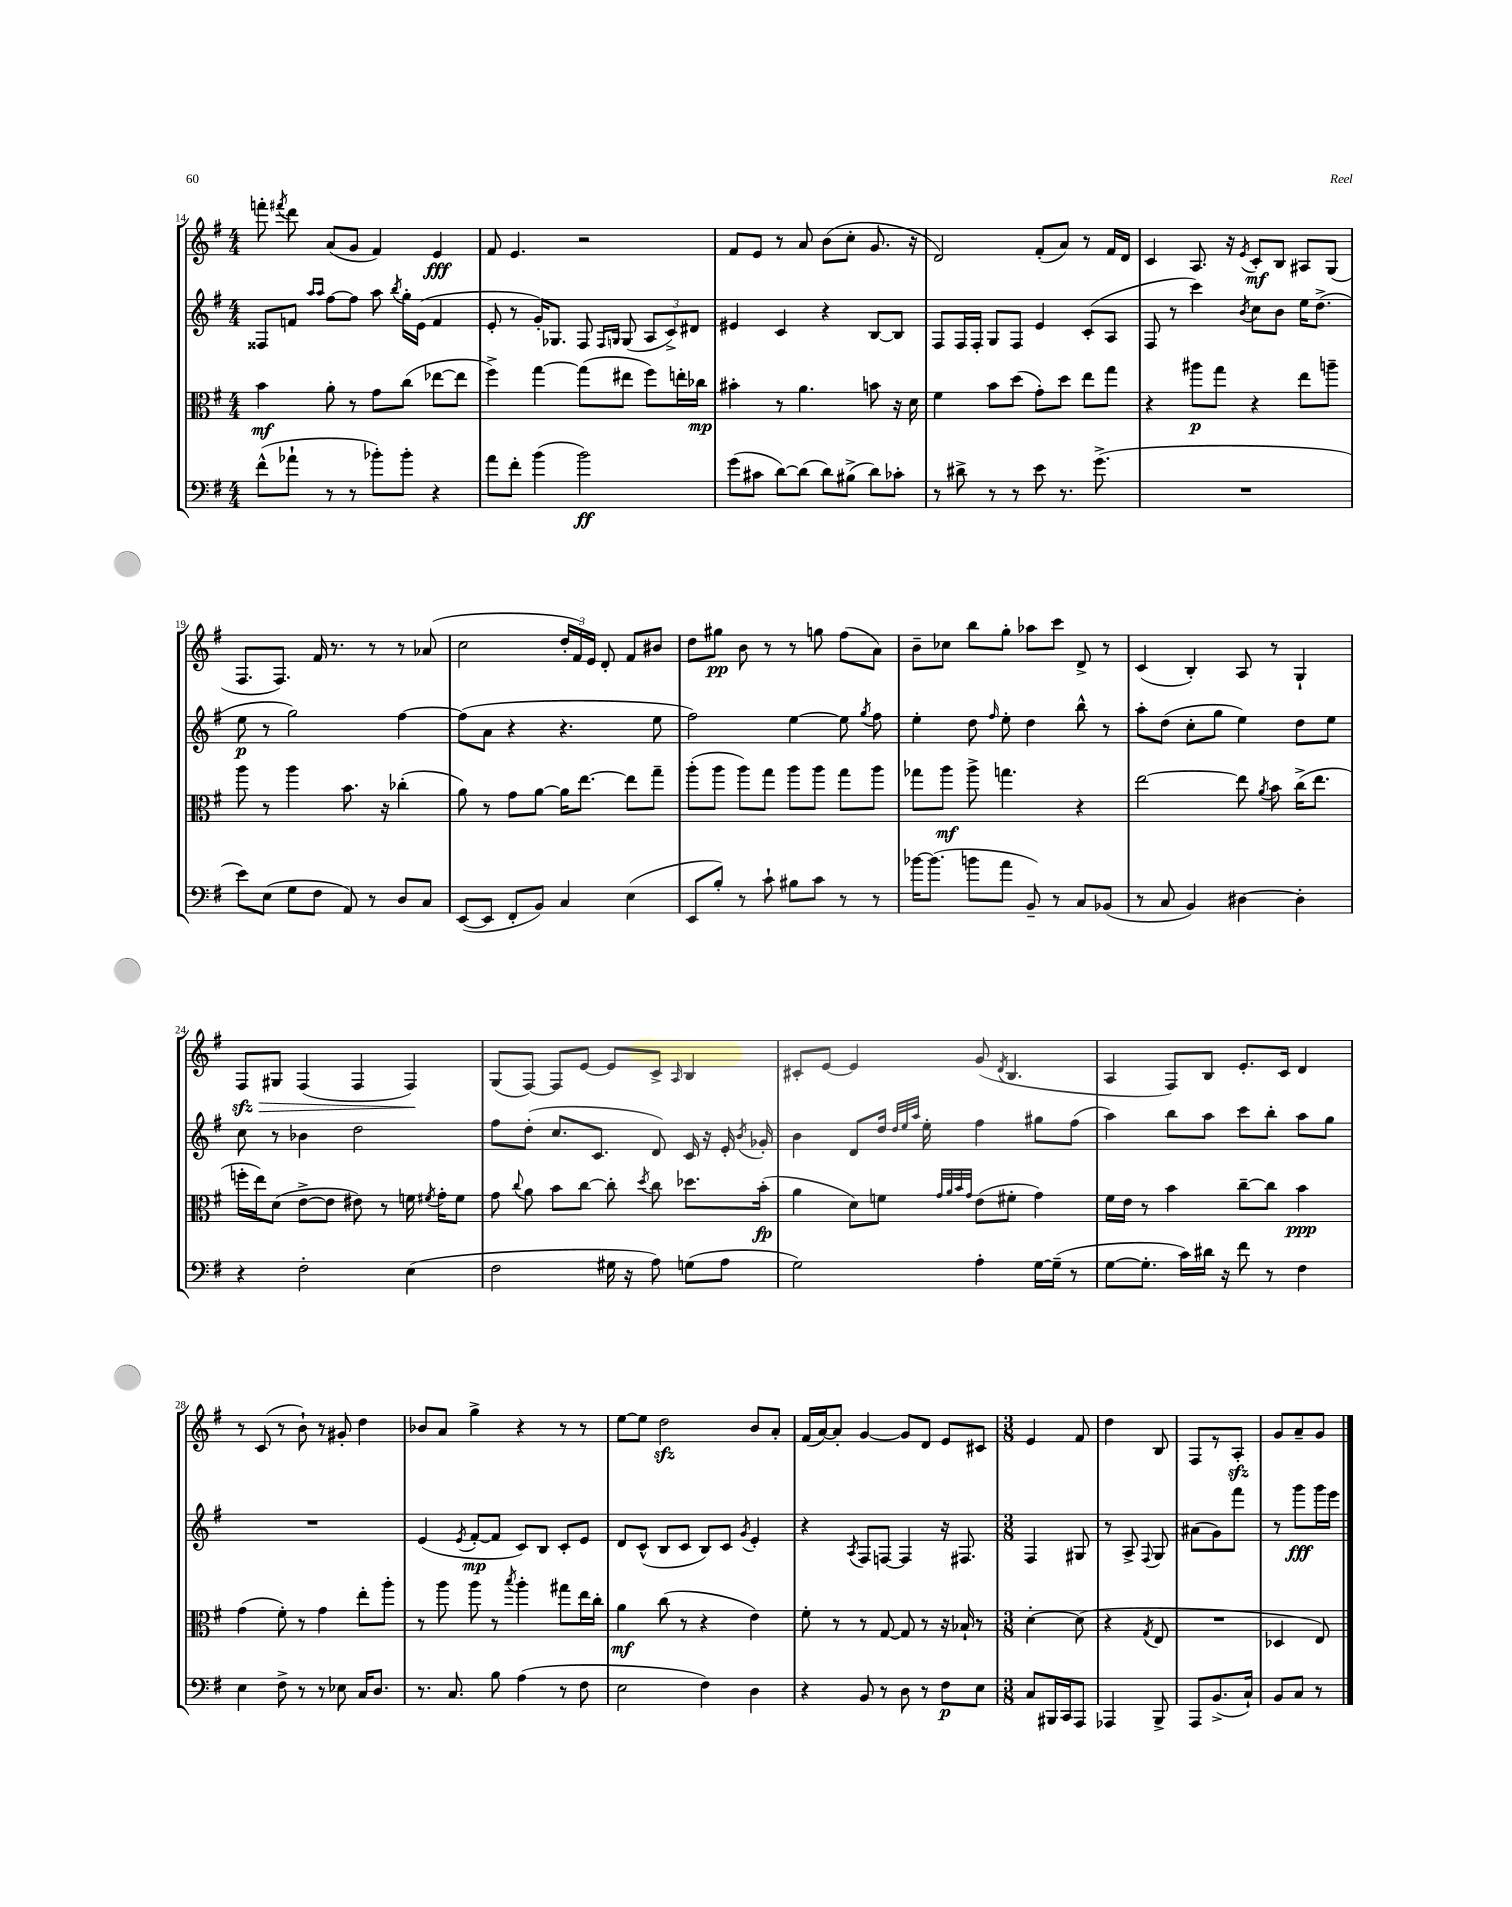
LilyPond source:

<<
\new StaffGroup <<
\new Staff = "s0" {
    \clef treble \key g \major \numericTimeSignature \time 4/4
    \autoBeamOff f'''8-. \acciaccatura { fis'''8 } d'''8 a'8[( g'8] fis'4) e'4\fff |
    fis'8 e'4. r2 |
    fis'8[ e'8] r8 a'8 b'8[( c''8]-. g'8. r16 |
    d'2) fis'8[-.( a'8]) r8 fis'16[ d'16] |
    c'4 a8. r16 \acciaccatura { e'8 } c'8[-.\mf b8] ais8[ g8]( |
    fis8.[ fis8.]) fis'16 r8. r8 r8 aes'8( |
    c''2 \tuplet 3/2 { d''16[-. fis'16) e'16] } d'8-. fis'8[ bis'8] |
    d''8[ gis''8]\pp b'8 r8 r8 g''8 fis''8[( a'8]) |
    b'8[-- ces''8] b''8[ g''8]-. aes''8[ c'''8] d'8-> r8 |
    c'4( b4-.) a8 r8 g4-! |
    fis8[\sfz\> gis8] fis4( fis4 fis4\!) |
    g8[( fis8]~) fis8[ e'8]~ e'8[ c'8]-> \grace { a16 } b4 |
    cis'8[-. e'8]~ e'4 g'8( \acciaccatura { d'8 } b4. |
    a4 fis8[) b8] e'8.[-. c'16] d'4 |
    r8 c'8( r8 b'8-!) r8 gis'8-. d''4 |
    bes'8[ a'8] g''4-> r4 r8 r8 |
    e''8[~ e''8] d''2\sfz b'8[ a'8]-. |
    fis'16[( a'16~) a'8]-. g'4~ g'8[ d'8] e'8[ cis'8] |
    \numericTimeSignature \time 3/8 e'4 fis'8 |
    d''4 b8 |
    fis8[ r8 a8]-.\sfz |
    g'8[ a'8-- g'8] \bar "|." |
}
\new Staff = "s1" {
    \clef treble \key g \major \numericTimeSignature \time 4/4
    \autoBeamOff fisis8[ f'8] \grace { a''16[ a''16] } fis''8[~ fis''8] a''8 \acciaccatura { b''8 } g''16[-. e'16]( f'4 |
    e'8-. r8 g'16[-.) ges8.] fis8 \grace { fis16[ g16] } g8( \tuplet 3/2 { a8[ c'8->) dis'8] } |
    eis'4 c'4 r4 b8[~ b8] |
    fis8[ fis16 fis16]-. g8[ fis8] e'4 c'8[-.( a8] |
    fis8 r8 c'''4) \acciaccatura { b'8 } c''8[ b'8] e''16[ d''8.]->( |
    e''8\p r8 g''2) fis''4~ |
    fis''8[( a'8] r4 r4. e''8 |
    fis''2) e''4~ e''8 \acciaccatura { g''8 } fis''8 |
    e''4-. d''8 \grace { fis''16 } e''8-. d''4 b''8-^ r8 |
    a''8[-. d''8]( c''8[-. g''8] e''4) d''8[ e''8] |
    c''8 r8 bes'4 d''2 |
    fis''8[ d''8]-.( c''8.[ c'8.] d'8) c'16 r16 e'16-. \acciaccatura { b'8 } ges'16-. |
    b'4 d'8[ d''16] \grace { d''32[ e''32 a''32] } e''16-. fis''4 gis''8[ fis''8]( |
    a''4) b''8[ a''8] c'''8[ b''8]-. a''8[ g''8] |
    R1 |
    e'4( \acciaccatura { e'8 } fis'8[~-.\mp fis'8] c'8[) b8] c'8[-. e'8] |
    d'8[ c'8]-^( b8[ c'8] b8[) c'8] \acciaccatura { g'8 } e'4-. |
    r4 \acciaccatura { a8 } fis8[ f8]~ f4 r16 fis8. |
    \numericTimeSignature \time 3/8 fis4 gis8 |
    r8 a8-> \appoggiatura { fis8 } g8 |
    ais'8[( g'8) fis'''8] |
    r8 g'''8[\fff g'''16 e'''16] \bar "|." |
}
\new Staff = "s2" {
    \clef alto \key g \major \numericTimeSignature \time 4/4
    \autoBeamOff b'4\mf a'8-. r8 g'8[ c''8]( ees''8[~ ees''8] |
    fis''4->) g''4~ g''8[( eis''8] fis''8[) e''16-. ces''16]\mp |
    bis'4-. r8 a'4. b'8 r16 d'16 |
    fis'4 b'8[ d''8]( g'8[-.) d''8] e''8[ g''8] |
    r4 ais''8[\p g''8] r4 e''8[ a''8]-- |
    a''8 r8 a''4 b'8. r16 ces''4-.( |
    a'8) r8 g'8[ a'8]~ a'16[ e''8.]~ e''8[ g''8]-- |
    a''8[-.( a''8] a''8[) g''8] a''8[ a''8] g''8[ a''8] |
    ges''8[ a''8]\mf a''8-> g''4. r4 |
    e''2~ e''8 \acciaccatura { a'8 } b'8 c''16[->( e''8.] |
    f''16[-. e''16) d'8]( e'8[~-> e'8] eis'8) r8 f'16 \acciaccatura { fis'8 } g'16[-. fis'8] |
    g'8 \appoggiatura { c''8 } a'8 b'8[ c''8]~ c''8-. \acciaccatura { d''8 } c''8 des''8.[ b'16]-.\fp( |
    a'4 d'8[) f'8] \grace { g'32[ a'32 b'32 g'32] } e'8[( fis'8]-. g'4) |
    fis'16[ e'16] r8 b'4 c''8[~-- c''8] b'4\ppp |
    g'4( fis'8-.) r8 g'4 e''8[-. a''8]-. |
    r8 a''8 a''8 r8 \acciaccatura { b''8 } a''4-. gis''8[ e''16 c''16]-. |
    a'4\mf c''8( r8 r4 e'4) |
    fis'8-. r8 r8 g8~ g8 r8 r16 bes16-! r8 |
    \numericTimeSignature \time 3/8 d'4~-. d'8( |
    r4 \acciaccatura { g8 } e8 |
    R4. |
    des4 e8) \bar "|." |
}
\new Staff = "s3" {
    \clef bass \key g \major \numericTimeSignature \time 4/4
    \autoBeamOff fis'8[-^( aes'8]-! r8 r8 bes'8[-.) bes'8]-. r4 |
    a'8[ fis'8]-. b'4( b'2\ff) |
    g'8[( cis'8] d'8[~) d'8]( d'8[) bis8]->( d'8[) ces'8]-. |
    r8 dis'8-> r8 r8 e'8 r8. g'8.->( |
    R1 |
    e'8[) e8]( g8[ fis8] a,8) r8 d8[ c8] |
    e,8[~( e,8] fis,8[-. b,8]) c4 e4( |
    e,8[ b8]-.) r8 c'8-! bis8[ c'8] r8 r8 |
    bes'16[~ bes'8.]( b'8[ a'8] b,8--) r8 c8[ bes,8]( |
    r8 c8 b,4) dis4~ dis4-. |
    r4 fis2-. e4( |
    fis2 gis16 r16 a8) g8[( a8] |
    g2) a4-. g16[~ g16]--( r8 |
    g8[~ g8.]-. c'16[) dis'16] r16 fis'8 r8 fis4 |
    e4 fis8-> r8 r8 ees8 c16[ d8.] |
    r8. c8. b8 a4( r8 fis8 |
    e2 fis4) d4 |
    r4 b,8 r8 d8 r8 fis8[\p e8] |
    \numericTimeSignature \time 3/8 c8[ bis,,16 c,16 a,,8] |
    aes,,4 b,,8-> |
    a,,8[ b,8.->( c16]-!) |
    b,8[ c8] r8 \bar "|." |
}
>>
>>
\layout { \context { \Score currentBarNumber = #14 } }
